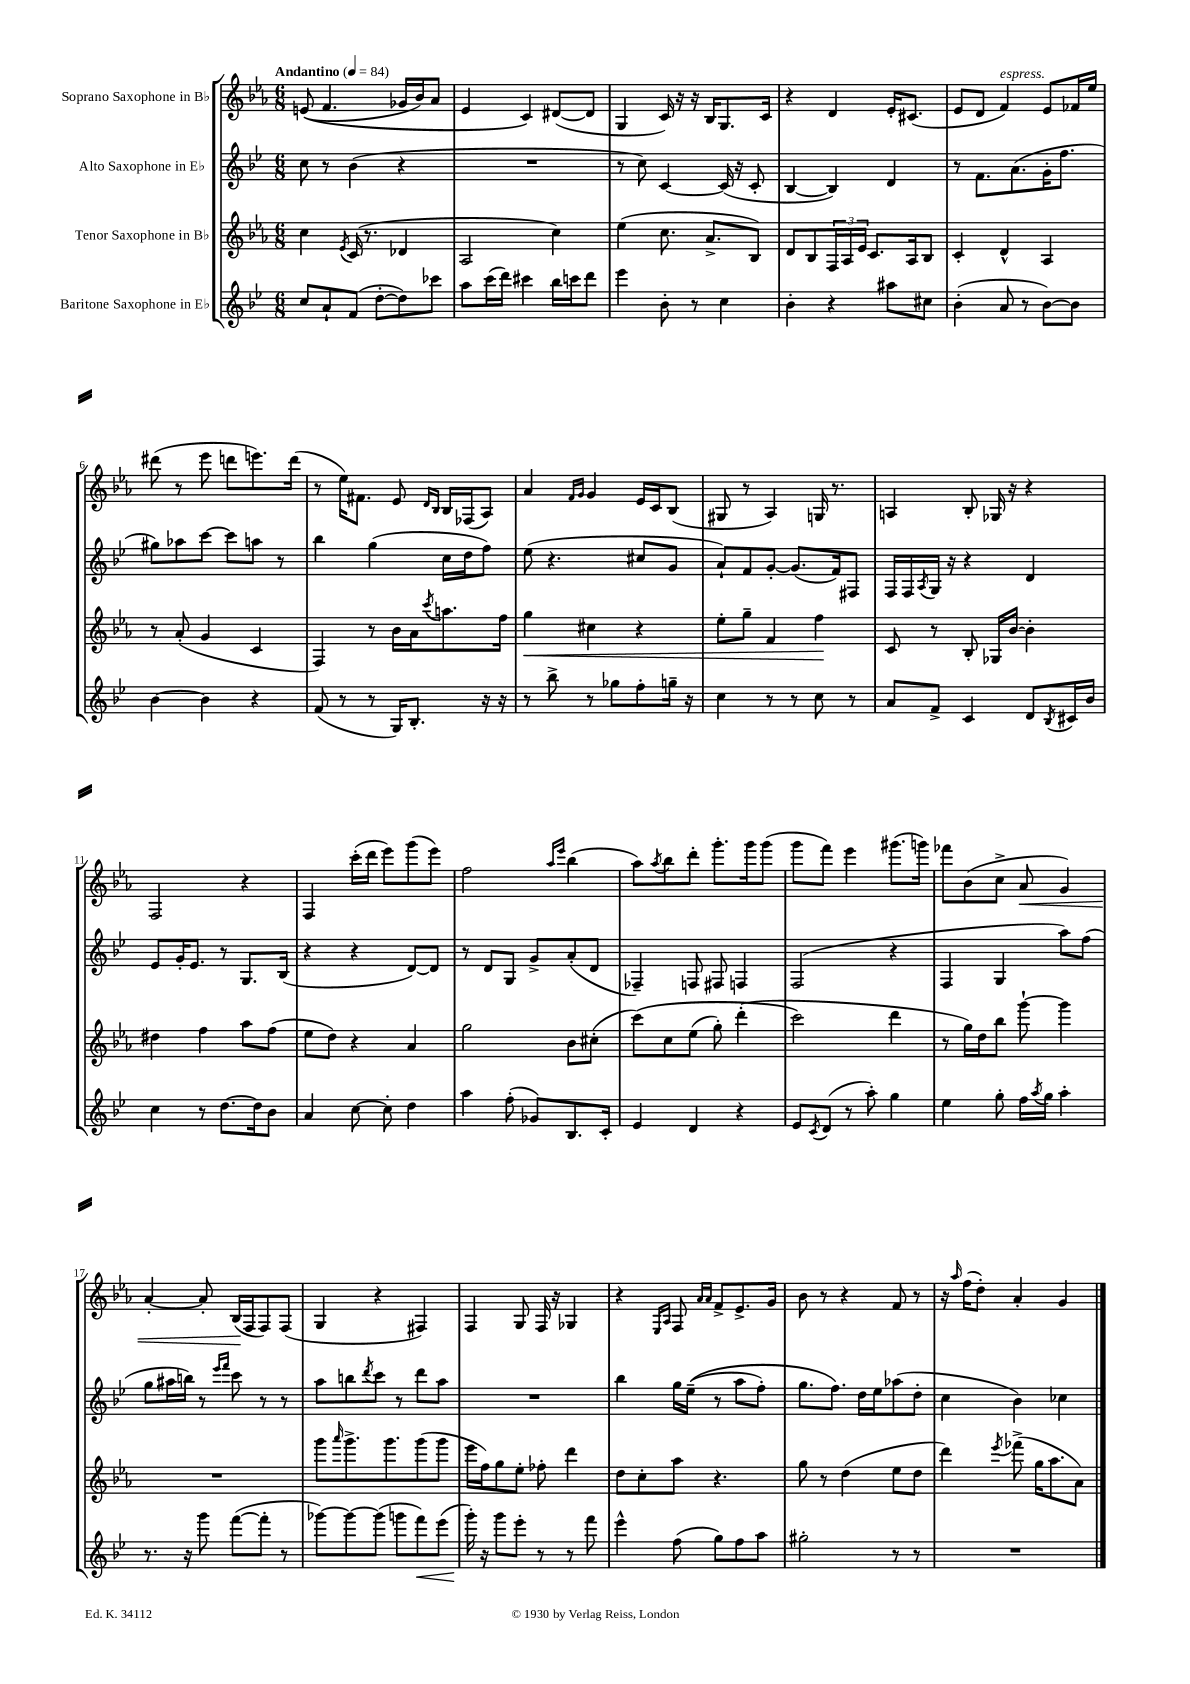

**kern	**kern	**kern	**kern
*staff4	*staff3	*staff2	*staff1
*clefG2	*clefG2	*clefG2	*clefG2
*k[b-e-]	*k[b-e-a-]	*k[b-e-]	*k[b-e-a-]
*M6/8	*M6/8	*M6/8	*M6/8
*MM84	*MM84	*MM84	*MM84
8cc	4cc	8cc	&((8e
8a`	.	8r	4.f
.	8qe-	.	.
(8f	(16c	(4b-	.
.	8.r	.	.
[8dd'	.	.	.
8dd])	4d-	4r	16g-
.	.	.	16b-)
8ccc-	.	.	8a-
=	=	=	=
8aa	2A-	2.r	4e-
(16ccc	.	.	.
16ddd)	.	.	.
4ccc#	.	.	4c&)
16bb-	4cc)	.	([8d#
16ccc	.	.	.
8ddd	.	.	8d#]
=	=	=	=
4eee-	(4ee-	8r	4G
.	.	8cc)	.
8b-'	8.cc	[4c	16c)
.	.	.	16r
8r	.	.	16r
.	8.a-^	.	16B-
4cc	.	(16c]	8.G
.	.	16r	.
.	8B-)	8c'	.
.	.	.	16c
=	=	=	=
4b-'	8d	[4B-	4r
.	8B-	.	.
4r	24F	4B-])	4d
.	24A-	.	.
.	24e-	.	.
.	8.c	.	.
8aa#	.	4d	16e-'
.	16A-	.	(8.c#
8cc#	8B-	.	.
=	=	=	=
(4b-'	4c'	8r	8e-
.	.	8.f	8d
8a	4d^^	.	4f)
.	.	(8.a	.
8r	.	.	.
[8b-)	4A-	16g'	8e-
.	.	8.ff	.
8b-]	.	.	16f-
.	.	.	16ee-
=	=	=	=
[4b-	8r	8gg#)	(8ddd#
.	(8a-'	8aa-	8r
4b-]	4g	[8ccc	8eee-
.	.	8ccc]	8ddd
4r	4c	8aa	8.eee)
.	.	8r	.
.	.	.	(16ddd
=	=	=	=
(8f	4F)	4bb-	8r
8r	.	.	16ee-)
.	.	.	8.f#
8r	8r	(4gg	.
16G)	16b-	.	8e-
8.B-'	16a-	.	.
.	.	.	16qqd
.	8qccc	.	16qqB-
.	8.aa	16cc	16B-
.	.	16dd	(16F-
16r	.	8ff)	8A-)
16r	16ff	.	.
=	=	=	=
8r	4gg	(8ee-	4a-
8bb-^	.	4.r	.
.	.	.	16qqf
.	.	.	16qqg
8r	4cc#	.	4g
8gg-	.	.	.
8ff'	4r	8cc#	16e-
.	.	.	16c
16gg~	.	8g	(8B-
16r	.	.	.
=	=	=	=
4cc	8ee-'	8a`)	8G#
.	8gg~	8f	8r
8r	4f	[8g'	4A-)
8r	.	(8.g]	.
8cc	4ff	.	16G
.	.	16f)	8.r
8r	.	8F#	.
=	=	=	=
8a	8c	16F	4A
.	.	16F	.
.	.	8qA	.
8f^	8r	16G	.
.	.	16r	.
4c	8B-'	4r	8B-'
.	16G-	.	16G-
.	[16b-	.	16r
8d	4b-']	4d	4r
8qB-	.	.	.
16c#	.	.	.
16b-	.	.	.
=	=	=	=
4cc	4dd#	8e-	2F
.	.	16g'	.
.	.	8.e-	.
8r	4ff	.	.
[8.dd	.	8r	.
.	8aa-	8.G	4r
16dd]	.	.	.
8b-	(8ff	.	.
.	.	(16B-	.
=	=	=	=
4a	8ee-	4r	4F
.	8dd)	.	.
[8cc	4r	4r	(16ccc'
.	.	.	16ddd
8cc']	.	.	8eee-)
4dd	4a-	[8d)	(8ggg
.	.	8d]	8eee-)
=	=	=	=
4aa	2gg	8r	2ff
.	.	8d	.
(8ff'	.	8G	.
8g-)	.	8g^	.
.	.	.	16qqaa-
.	.	.	16qqeee-
8.B-	8b-	(8a'	(4bb-
.	(8cc#'	8d	.
16c'	.	.	.
=	=	=	=
4e-	&(8ccc)	4F-~)	8aa-)
.	.	.	8qaa-
.	8cc	.	8bb-
4d	(8ee-	8F	8ddd'
.	8gg')	8F#	8.ggg'
4r	(4ddd'	4F	.
.	.	.	16ggg
.	.	.	(8ggg
=	=	=	=
8e-	2ccc&)	(2F	8ggg
8qc	.	.	.
(8d	.	.	8fff)
8r	.	.	4eee-
8aa')	.	.	.
4gg	4ddd	4r	(8.ggg#
.	.	.	16ggg)
=	=	=	=
4ee-	8r	4F	8fff-
.	16gg)	.	(8b-
.	16dd	.	.
8gg'	8bb-	4G	8cc^
16ff	[8ggg`	.	8a-
8qaa	.	.	.
16gg	.	.	.
4aa'	4ggg]	8aa)	4g)
.	.	(8ff	.
=	=	=	=
8.r	2.r	8gg	[4a-'
.	.	16aa#	.
16r	.	16bb)	.
8ggg	.	8r	8a-']
.	.	16qqeee-	.
.	.	16qqfff	.
([8fff	.	8ccc	(16B-
.	.	.	16F
8fff']	.	8r	8F)
8r	.	8r	(8F
=	=	=	=
[8ggg-)	8ggg	8aa	4G
.	16qqaaa-	.	.
8ggg-_	8.ggg^	8bb	.
.	.	8qddd	.
(8ggg-]	.	8ccc	4r
.	8.ggg	.	.
8ggg	.	8r	.
8fff)	(8ggg	8ddd	4F#)
(8eee-	8ggg	8aa	.
=	=	=	=
16ggg')	16eee-	2.r	4F
16r	16ff)	.	.
8ggg	8gg	.	.
8eee-'	8ee-'	.	8G
8r	8ff-'	.	16F
.	.	.	16r
8r	4ddd	.	4G-
8fff	.	.	.
=	=	=	=
4eee-^^	8dd	4bb-	4r
.	8cc'	.	.
.	.	.	16qqE-
.	.	.	16qqA-
(8ff	8aa-	16gg	8F
.	.	&((16ee-~	.
.	.	.	16qqa-
.	.	.	16qqa-
8gg)	4.r	8r	8f^
8ff	.	8aa	8.e-^
8aa	.	8ff')	.
.	.	.	16g
=	=	=	=
2gg#'	8gg	8.gg	8b-
.	8r	.	8r
.	.	8.ff&)	.
.	(4dd	.	4r
.	.	16dd	.
.	.	16ee-	.
8r	8ee-	(8aa-	8f
8r	8dd	8dd'	8r
=	=	=	=
2.r	4ddd)	4cc	16r
.	.	.	16qqaa-
.	.	.	(16ff
.	.	.	8dd')
.	8qeee-	.	.
.	(8fff-^	4b-)	4a-'
.	16gg	.	.
.	8.aa-	.	.
.	.	4cc-	4g
.	8a-)	.	.
==	==	==	==
*-	*-	*-	*-
